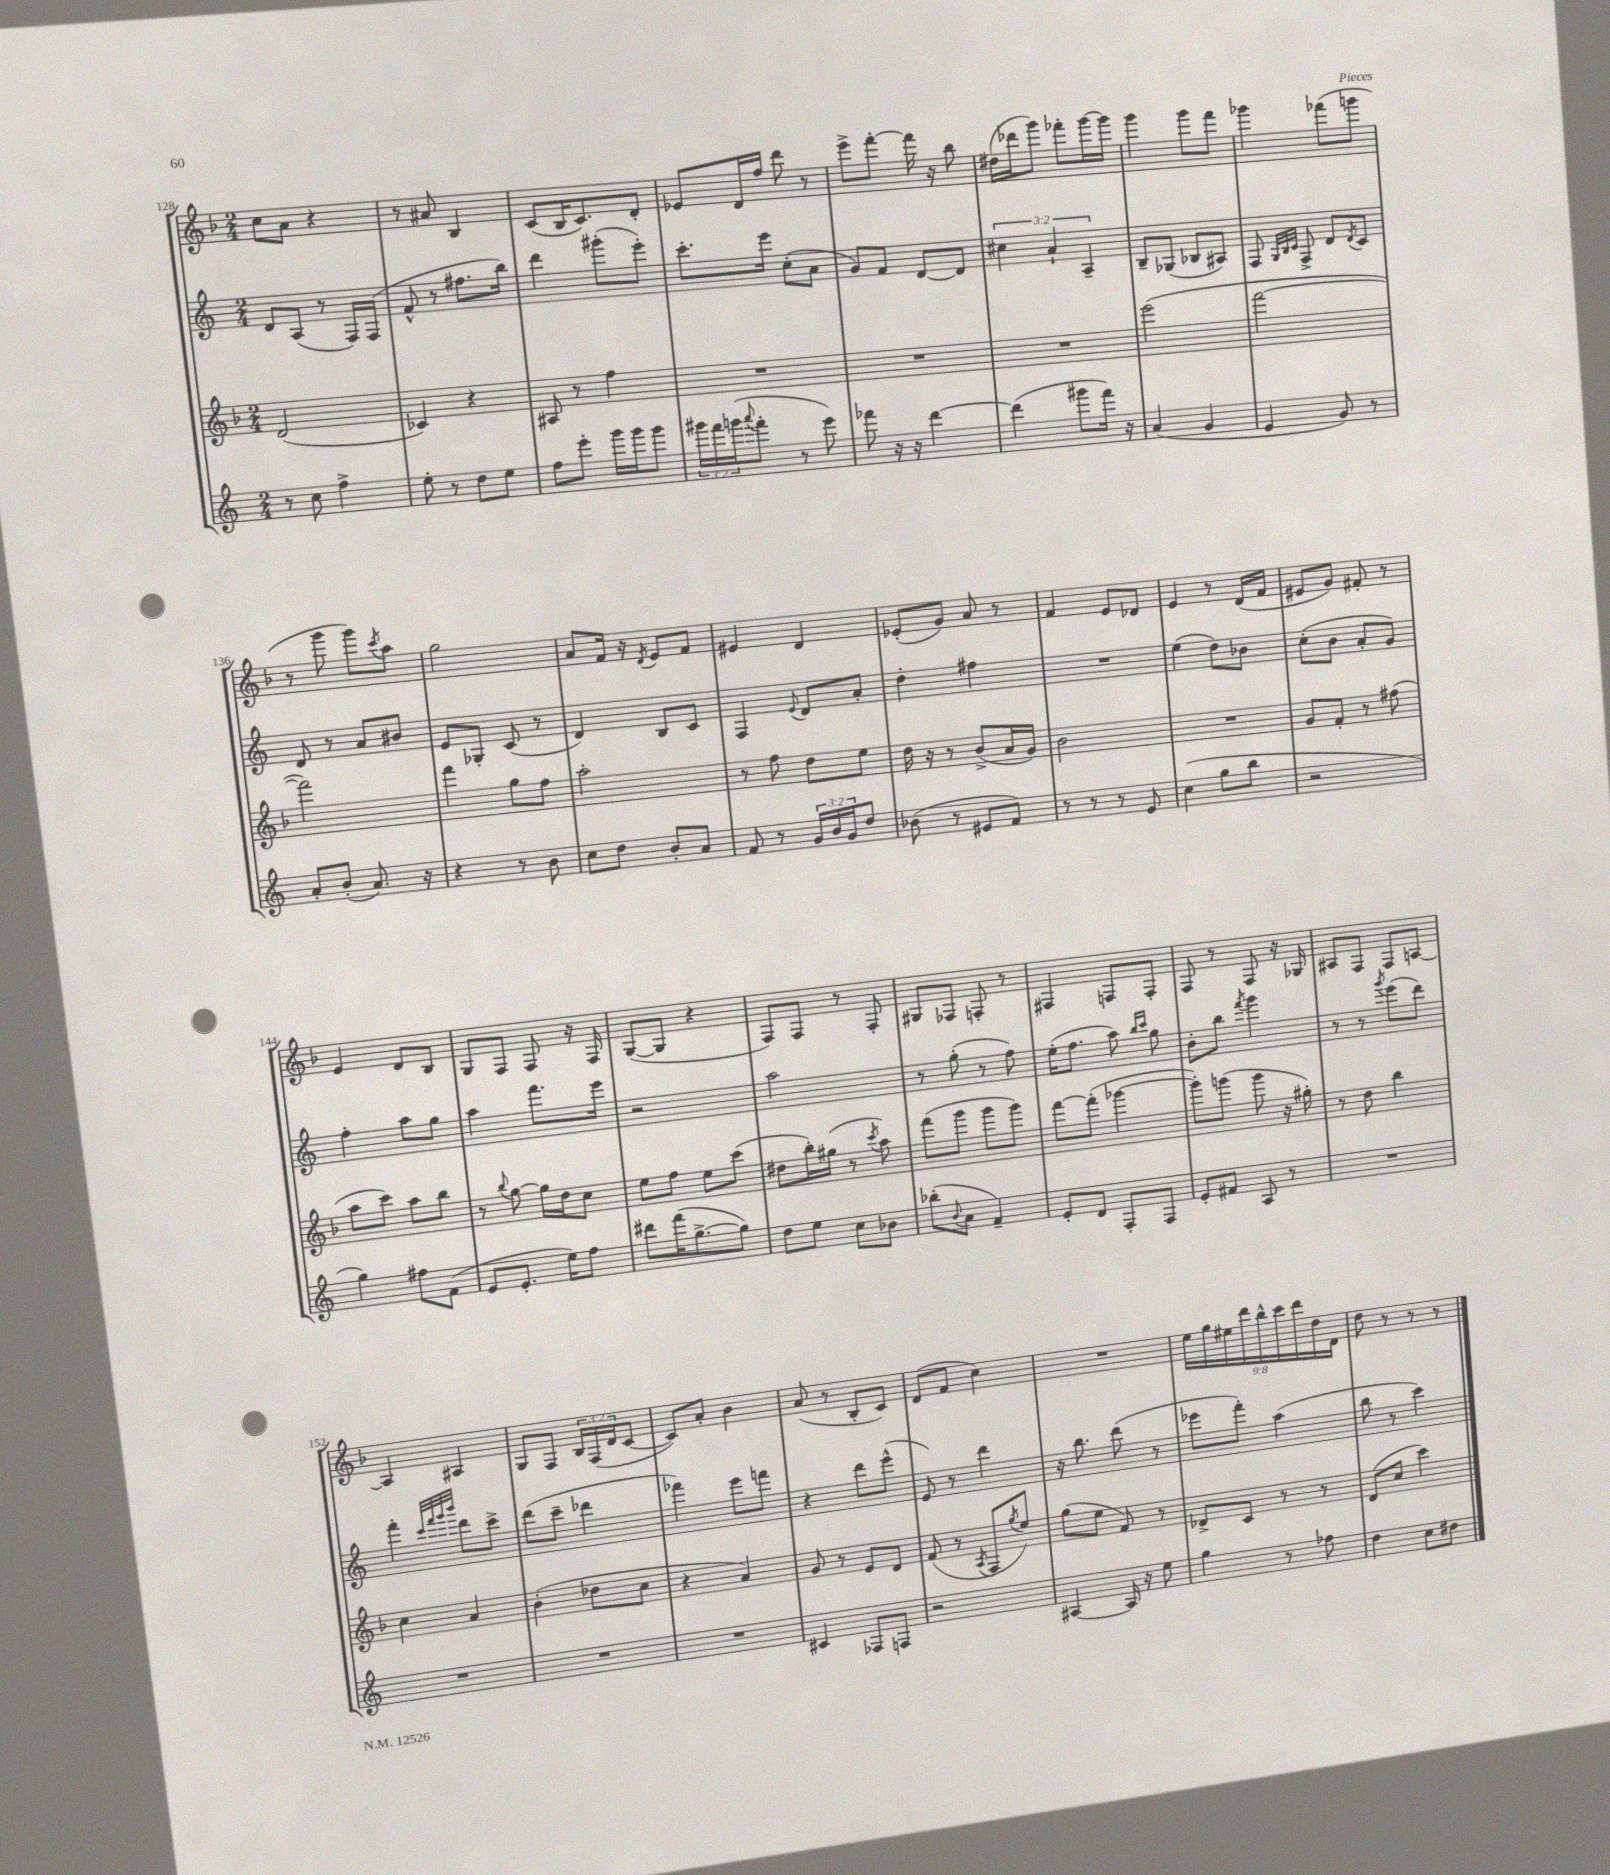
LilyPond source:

<<
\new StaffGroup <<
\new Staff = "s0" {
    \clef treble \key f \major \numericTimeSignature \time 2/4 \override Staff.TupletNumber.text = #tuplet-number::calc-fraction-text
    c''8 a'8 r4 |
    r8 ais'8 bes4 |
    c'8( bes16 c'8.) d'8-. |
    ees'8 d'16 f''16 d'''8 r8 |
    e'''8-> f'''8~-. f'''16 r16 bes''8 |
    dis''16( des'''16 g'''8) fes'''8-. g'''16~ g'''16 |
    g'''4 g'''8 f'''8 |
    ges'''4 fes'''8( g'''8 |
    r8 g'''8 g'''8) \acciaccatura { c'''8 } a''8 |
    g''2 |
    a'8 f'16 r16 \acciaccatura { d'8 } e'8 f'8 |
    eis'4 d'4 |
    ees'8-.( g'8) a'8 r8 |
    f'4 e'8 des'8 |
    e'4 r8 d'16( f'16 |
    eis'8 g'8) fis'8-. r8 |
    e'4 d'8 bes8 |
    g8 f8 f8 r16 f16 |
    g8~( g8 r4 |
    f8) f8 r8 f8-. |
    gis8 fes8 f8-. r8 |
    fis4 f8 f8-. |
    f8 r8 f8 r16 ges16 |
    ais8 f8 f8 a8~ |
    a4 ais4 |
    g8 f8 \tuplet 3/2 { bes16 f16( d'16 } c'8~ |
    c'8) a'8-. bes'4 |
    a'8( r8 bes8-. c'8) |
    d'8( f'8 c''4) |
    R2 |
    \tuplet 9/8 { e''16 g''16 eis''16 d'''16 bes''16-^ c'''16 d'''16 d''16 d'16 } |
    d''8 r8 r8 r8 \bar "|." |
}
\new Staff = "s1" {
    \clef treble \key c \major \numericTimeSignature \time 2/4 \override Staff.TupletNumber.text = #tuplet-number::calc-fraction-text
    d'8 a8( r8 f16) f16( |
    f'8-^ r8 fis''8. b''16) |
    d'''4 gis'''8-.( e'''8-.) |
    c'''8.-. e'''16 c''8-.( a'8 |
    g'8) f'8 d'8~ d'8 |
    \tuplet 3/2 { cis''4 a'4-! a4-- } |
    b8-- ges8( bes8 ais8) |
    f8 \grace { g32 b32 c'32 } f8-> d'8 \acciaccatura { d'8 } c'8 |
    d'8 r8 a'8 bis'8 |
    e'8 ges8-. c'8( r8 |
    d'4) b8 c'8 |
    f4 \appoggiatura { e'8 } d'8 a'8-. |
    d''4-. fis''4 |
    R2 |
    e''4( d''8) bes'8 |
    c''8-.( b'8 a'8-. g'8) |
    f''4-. a''8 g''8 |
    a''4 f'''8. e'''16 |
    r2 |
    a''2 |
    r8 g''8-.( r8 f''8) |
    e''16-.( f''8. a''8) \grace { b''16 c'''16 } g''8 |
    b'8-. b''8 \acciaccatura { f'''8 } g'''4 |
    r8 r8 \acciaccatura { g'''8 } e'''8( d'''8) |
    f'''4-. \grace { c'''32 f'''32 g'''32 b'''32 } d'''8 c'''8-> |
    d'''8( c'''8-- des'''4 |
    fes'''4) e'''8 f'''8 |
    r4 d'''8 e'''8-^( |
    e'8) r8 d'''4 |
    r16 b''8. d'''8( r8 |
    ees'''8 f'''8-.) a''4( |
    b''8 r8 c'''4) \bar "|." |
}
\new Staff = "s2" {
    \clef treble \key f \major \numericTimeSignature \time 2/4
    d'2( |
    ces'4) r4 |
    ais8 r8 f''4 |
    R2 |
    R2 |
    R2 |
    e'''2( |
    f'''2~ |
    f'''2) |
    f'''4 g''8 f''8 |
    a''2-. |
    r8 f''8 d''8 e''8 |
    d''16 r16 r8 bes'8->( a'16 g'16) |
    bes'2 |
    R2 |
    g'8 f'8-. r8 fis''8( |
    a''8 c'''8) a''8 bes''8 |
    r8 \appoggiatura { bes''8 } g''8~ g''16 d''16 c''8 |
    e''8 f''8 e''8 c'''8( |
    dis''8 bes''16-.) gis''16( r8 \acciaccatura { c'''8 } a''8) |
    f'''8( g'''8 g'''8 g'''8) |
    f'''8~ f'''8-.( ges'''4~ |
    ges'''8-.) g'''8( g'''8 r16 gis''16-.) |
    r8 d''8 bes''4 |
    c''4 a'4 |
    bes'4-.( des''8 c''8 |
    r4 a'4) |
    g'8 r8 e'8 d'8 |
    f'8( r8 \acciaccatura { a8 } f8 \acciaccatura { g''8 } e''8) |
    g''8( e''8 f'8) r8 |
    des'8-> c'8 r8 r8 |
    d'8( c''8 c'''4) \bar "|." |
}
\new Staff = "s3" {
    \clef treble \key c \major \numericTimeSignature \time 2/4 \override Staff.TupletNumber.text = #tuplet-number::calc-fraction-text
    r8 c''8 f''4-> |
    e''8-. r8 d''8 e''8 |
    f''8 e'''8-. g'''16 g'''16 g'''8 |
    \tuplet 3/2 { gis'''16 f'''16 g'''16( } \appoggiatura { a'''8 } f'''8-. r8 e'''8) |
    fes'''8 r16 r16 d'''4~ |
    d'''4( gis'''8 f'''16) r16 |
    a'4( g'4 |
    e'4 g'8) r8 |
    a'8-. b'8-.( a'8.) r16 |
    r4 r8 b'8 |
    c''8 d''8 b'8-. a'8 |
    f'8 r8 \tuplet 3/2 { g'16 b'16 g'16 } d''8 |
    bes'8( r8 eis'8 f'8) |
    r8 r8 r8 e'8 |
    c''4( g''8 b''8 |
    r2 |
    g''4) fis''8 f'8( |
    e'8 e'8.-. e''16) f''8 |
    dis'''8 f'''16( g''8.~-> g''8) |
    d''8 e''8 c''8 bes'8 |
    bes''8-.( \appoggiatura { b'8 } a'8 f'4--) |
    e'8-. d'8 f8-. f8 |
    e'8-. fis'8 a8 r8 |
    R2 |
    R2 |
    R2 |
    R2 |
    cis'4 fes8 f8 |
    r2 |
    ais4~ ais16 r16 e''8 |
    g''4 r8 fes''8 |
    d''4 c''8 dis''8 \bar "|." |
}
>>
>>
\layout { \context { \Score currentBarNumber = #128 } }
